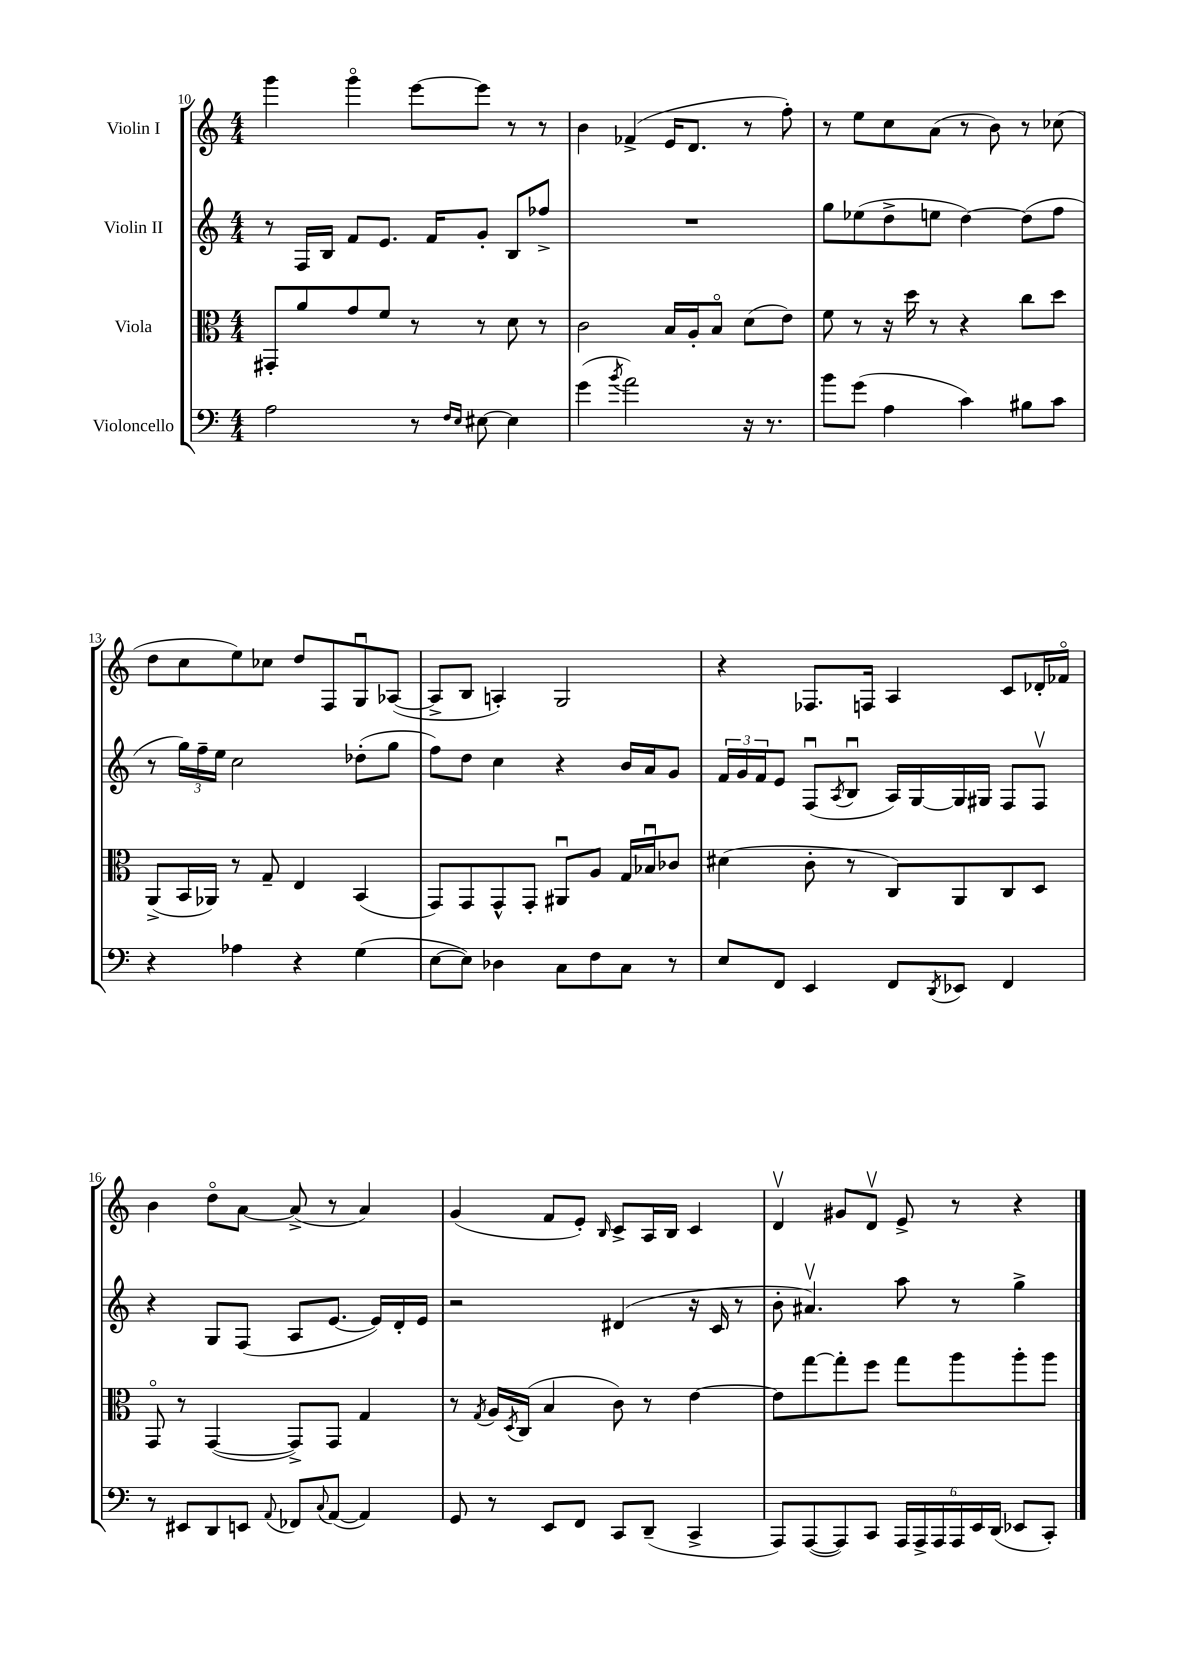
<<
\new StaffGroup <<
\new Staff = "s0" \with { instrumentName = "Violin I" } {
    \clef treble \key c \major \numericTimeSignature \time 4/4
    g'''4 g'''4\flageolet e'''8~ e'''8 r8 r8 |
    b'4 fes'4->( e'16 d'8. r8 f''8-.) |
    r8 e''8 c''8 a'8( r8 b'8) r8 ces''8( |
    d''8 c''8 e''8) ces''8 d''8 f8 g8\downbow aes8~( |
    aes8-> b8 a4-.) g2 |
    r4 fes8. f16 a4 c'8 des'16-. fes'16\flageolet |
    b'4 d''8\flageolet a'8~ a'8->( r8 a'4) |
    g'4( f'8 e'8-.) \grace { b16 } c'8-> a16 b16 c'4 |
    d'4\upbow gis'8 d'8\upbow e'8-> r8 r4 \bar "|." |
}
\new Staff = "s1" \with { instrumentName = "Violin II" } {
    \clef treble \key c \major \numericTimeSignature \time 4/4
    r8 f16 b16 f'8 e'8. f'16 g'8-. b8 fes''8-> |
    R1 |
    g''8 ees''8( d''8-> e''8 d''4~) d''8( f''8 |
    r8 \tuplet 3/2 { g''16) f''16-- e''16 } c''2 des''8-.( g''8 |
    f''8) d''8 c''4 r4 b'16 a'16 g'8 |
    \tuplet 3/2 { f'16 g'16 f'16 } e'8 f8\downbow( \acciaccatura { a8 } b8\downbow a16) g16~ g16 gis16 f8 f8\upbow |
    r4 g8 f8( a8 e'8.~ e'16) d'16-. e'16 |
    r2 dis'4( r16 c'16 r8 |
    b'8-. ais'4.\upbow) a''8 r8 g''4-> \bar "|." |
}
\new Staff = "s2" \with { instrumentName = "Viola" } {
    \clef alto \key c \major \numericTimeSignature \time 4/4
    gis,8-. a'8 g'8 f'8 r8 r8 d'8 r8 |
    c'2 b16 a16-. b8\flageolet d'8( e'8) |
    f'8 r8 r16 d''16 r8 r4 c''8 d''8 |
    a,8->( b,16 aes,16) r8 g8-- e4 b,4( |
    g,8) g,8 g,8-^ g,8-. ais,8\downbow a8 g16 bes16\downbow ces'8 |
    dis'4( c'8-. r8 c8) a,8 c8 d8 |
    g,8\flageolet r8 g,4~( g,8->) g,8 g4 |
    r8 \acciaccatura { g8 } a16 \acciaccatura { d8 } c16( b4 c'8) r8 e'4~ |
    e'8 g''8~ g''8-. f''8 g''8 a''8 a''8-. a''8 \bar "|." |
}
\new Staff = "s3" \with { instrumentName = "Violoncello" } {
    \clef bass \key c \major \numericTimeSignature \time 4/4
    a2 r8 \grace { f16 e16 } eis8~ eis4 |
    g'4( \acciaccatura { b'8 } a'2) r16 r8. |
    b'8 g'8( a4 c'4) bis8 c'8 |
    r4 aes4 r4 g4( |
    e8~ e8) des4 c8 f8 c8 r8 |
    e8 f,8 e,4 f,8 \acciaccatura { d,8 } ees,8 f,4 |
    r8 eis,8 d,8 e,8 \appoggiatura { a,8 } fes,8 \appoggiatura { c8 } a,8~( a,4) |
    g,8 r8 e,8 f,8 c,8 d,8--( c,4-> |
    a,,8) a,,8~( a,,8) c,8 \tuplet 6/4 { a,,16 a,,16-> a,,16 a,,16 e,16 d,16( } ees,8 c,8-.) \bar "|." |
}
>>
>>
\layout { \context { \Score currentBarNumber = #10 } }
